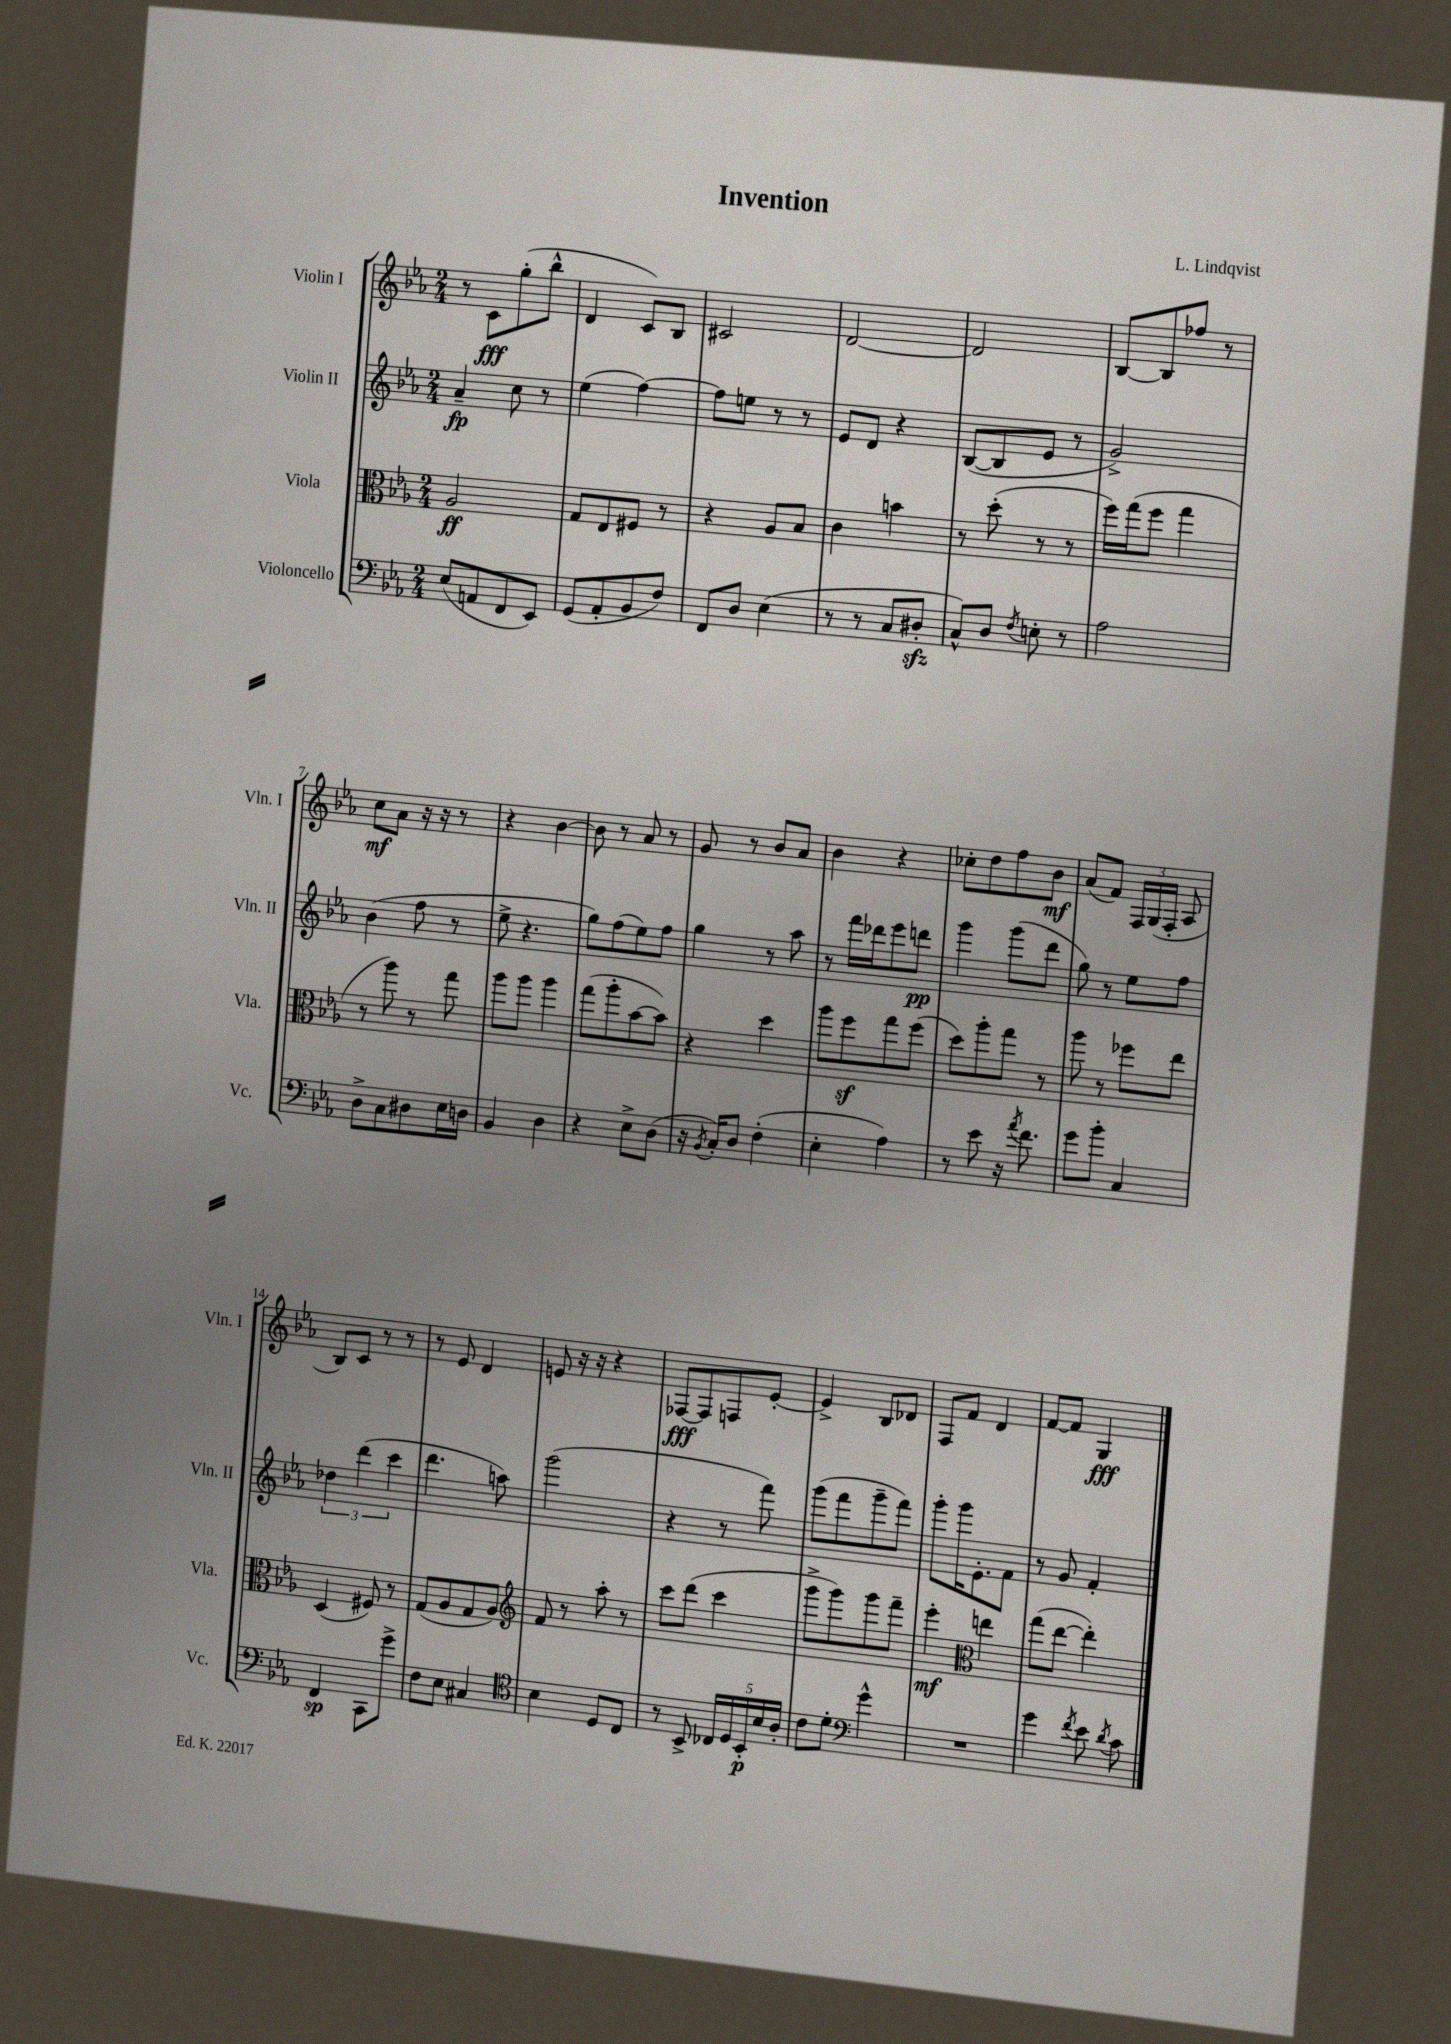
\header { title = "Invention" composer = "L. Lindqvist" }
<<
\new StaffGroup <<
\new Staff = "s0" \with { instrumentName = "Violin I" shortInstrumentName = "Vln. I" } {
    \clef treble \key ees \major \numericTimeSignature \time 2/4
    \autoBeamOff r8 c'8[\fff g''8-.( bes''8]-^ |
    d'4 c'8[) bes8] |
    cis'2 |
    d'2~ |
    d'2 |
    bes8[~ bes8 fes''8] r8 |
    c''8[\mf aes'8] r16 r16 r8 |
    r4 bes'4~ |
    bes'8 r8 aes'8 r8 |
    g'8 r8 bes'8[ aes'8] |
    bes'4 r4 |
    ces''8[-. d''8 f''8 bes'8]\mf |
    aes'8[( f'8]) \tuplet 3/2 { f16[ g16( f16]-. } aes8 |
    bes8[) c'8] r8 r8 |
    r8 ees'8 d'4 |
    e'8 r16 r16 r4 |
    fes8[~\fff fes8 f8 ees'8]~-. |
    ees'4-> bes8[ des'8] |
    f8[ f'8] d'4 |
    f'8[~ f'8] g4\fff \bar "|." |
}
\new Staff = "s1" \with { instrumentName = "Violin II" shortInstrumentName = "Vln. II" } {
    \clef treble \key ees \major \numericTimeSignature \time 2/4
    \autoBeamOff aes'4--\fp c''8 r8 |
    ees''4( f''4~) |
    f''8[ e''8] r8 r8 |
    ees'8[ d'8] r4 |
    bes8[~( bes8 ees'8] r8 |
    g'2->) |
    bes'4( f''8 r8 |
    ees''8-> r4. |
    g''8[) f''8( ees''8) f''8] |
    g''4 r8 aes''8 |
    r8 f'''16[ des'''16 ees'''8 d'''8]\pp |
    g'''4 g'''8[( d'''8] |
    g''8) r8 ees''8[ f''8] |
    \tuplet 3/2 { des''4 d'''4( c'''4 } |
    d'''4. a''8) |
    g'''2( |
    r4 r8 f'''8) |
    g'''8[( f'''8 g'''8-- f'''8]) |
    g'''8[-. g'''16 ees'8.-. f'8] |
    r8 g'8 f'4-. \bar "|." |
}
\new Staff = "s2" \with { instrumentName = "Viola" shortInstrumentName = "Vla." } {
    \clef alto \key ees \major \numericTimeSignature \time 2/4
    \autoBeamOff aes2\ff |
    g8[ ees8 fis8] r8 |
    r4 aes8[ bes8] |
    c'4 b'4 |
    r8 d''8-.( r8 r8 |
    f''16[) g''16( f''8] g''4 |
    r8 aes''8) r8 g''8 |
    aes''8[ aes''8] aes''4 |
    g''8[( aes''8-. bes'8~ bes'8]) |
    r4 d''4 |
    aes''8[ f''8\sf g''8 f''8]( |
    d''8[) aes''8-. g''8] r8 |
    aes''8 r8 fes''8[ ees''8] |
    d4( fis8) r8 |
    g8[( aes8 g8 aes8]) |
    \clef treble f'8 r8 aes''8-. r8 |
    c'''8[ d'''8]( c'''4 |
    g'''8[-> g'''8) g'''8 f'''8]-- |
    ees'''4-.\mf \clef alto e''4 |
    g''8[( ees''8]~ ees''4-.) \bar "|." |
}
\new Staff = "s3" \with { instrumentName = "Violoncello" shortInstrumentName = "Vc." } {
    \clef bass \key ees \major \numericTimeSignature \time 2/4
    \autoBeamOff ees8[( a,8 f,8 ees,8]) |
    g,8[( aes,8-. bes,8 f8]) |
    f,8[ d8] ees4( |
    r8 r8 c8[ dis8]-.\sfz |
    c8[-^) d8] \acciaccatura { f8 } e8-. r8 |
    aes2 |
    d8[-> c8 dis8 ees16 d16] |
    bes,4 d4 |
    r4 ees8[-> d8]( |
    r16 \acciaccatura { bes,8 } c16[-.) d8] f4-.( |
    ees4-. aes4) |
    r8 ees'8 r16 \acciaccatura { aes'8 } f'8. |
    g'8[ bes'8]-. c4 |
    f,4\sp c,8[ g'8]-> |
    f8[ ees8] cis4 |
    \clef tenor bes4 d8[ c8] |
    r8 bes,8-> \tuplet 5/4 { ces16[ d16 bes,16-.\p bes16 aes16]-. } |
    c'8[ d'8]-. \clef bass g'4-^ |
    R2 |
    g'4 \acciaccatura { f'8 } ees'8 \acciaccatura { d'8 } c'8 \bar "|." |
}
>>
>>
